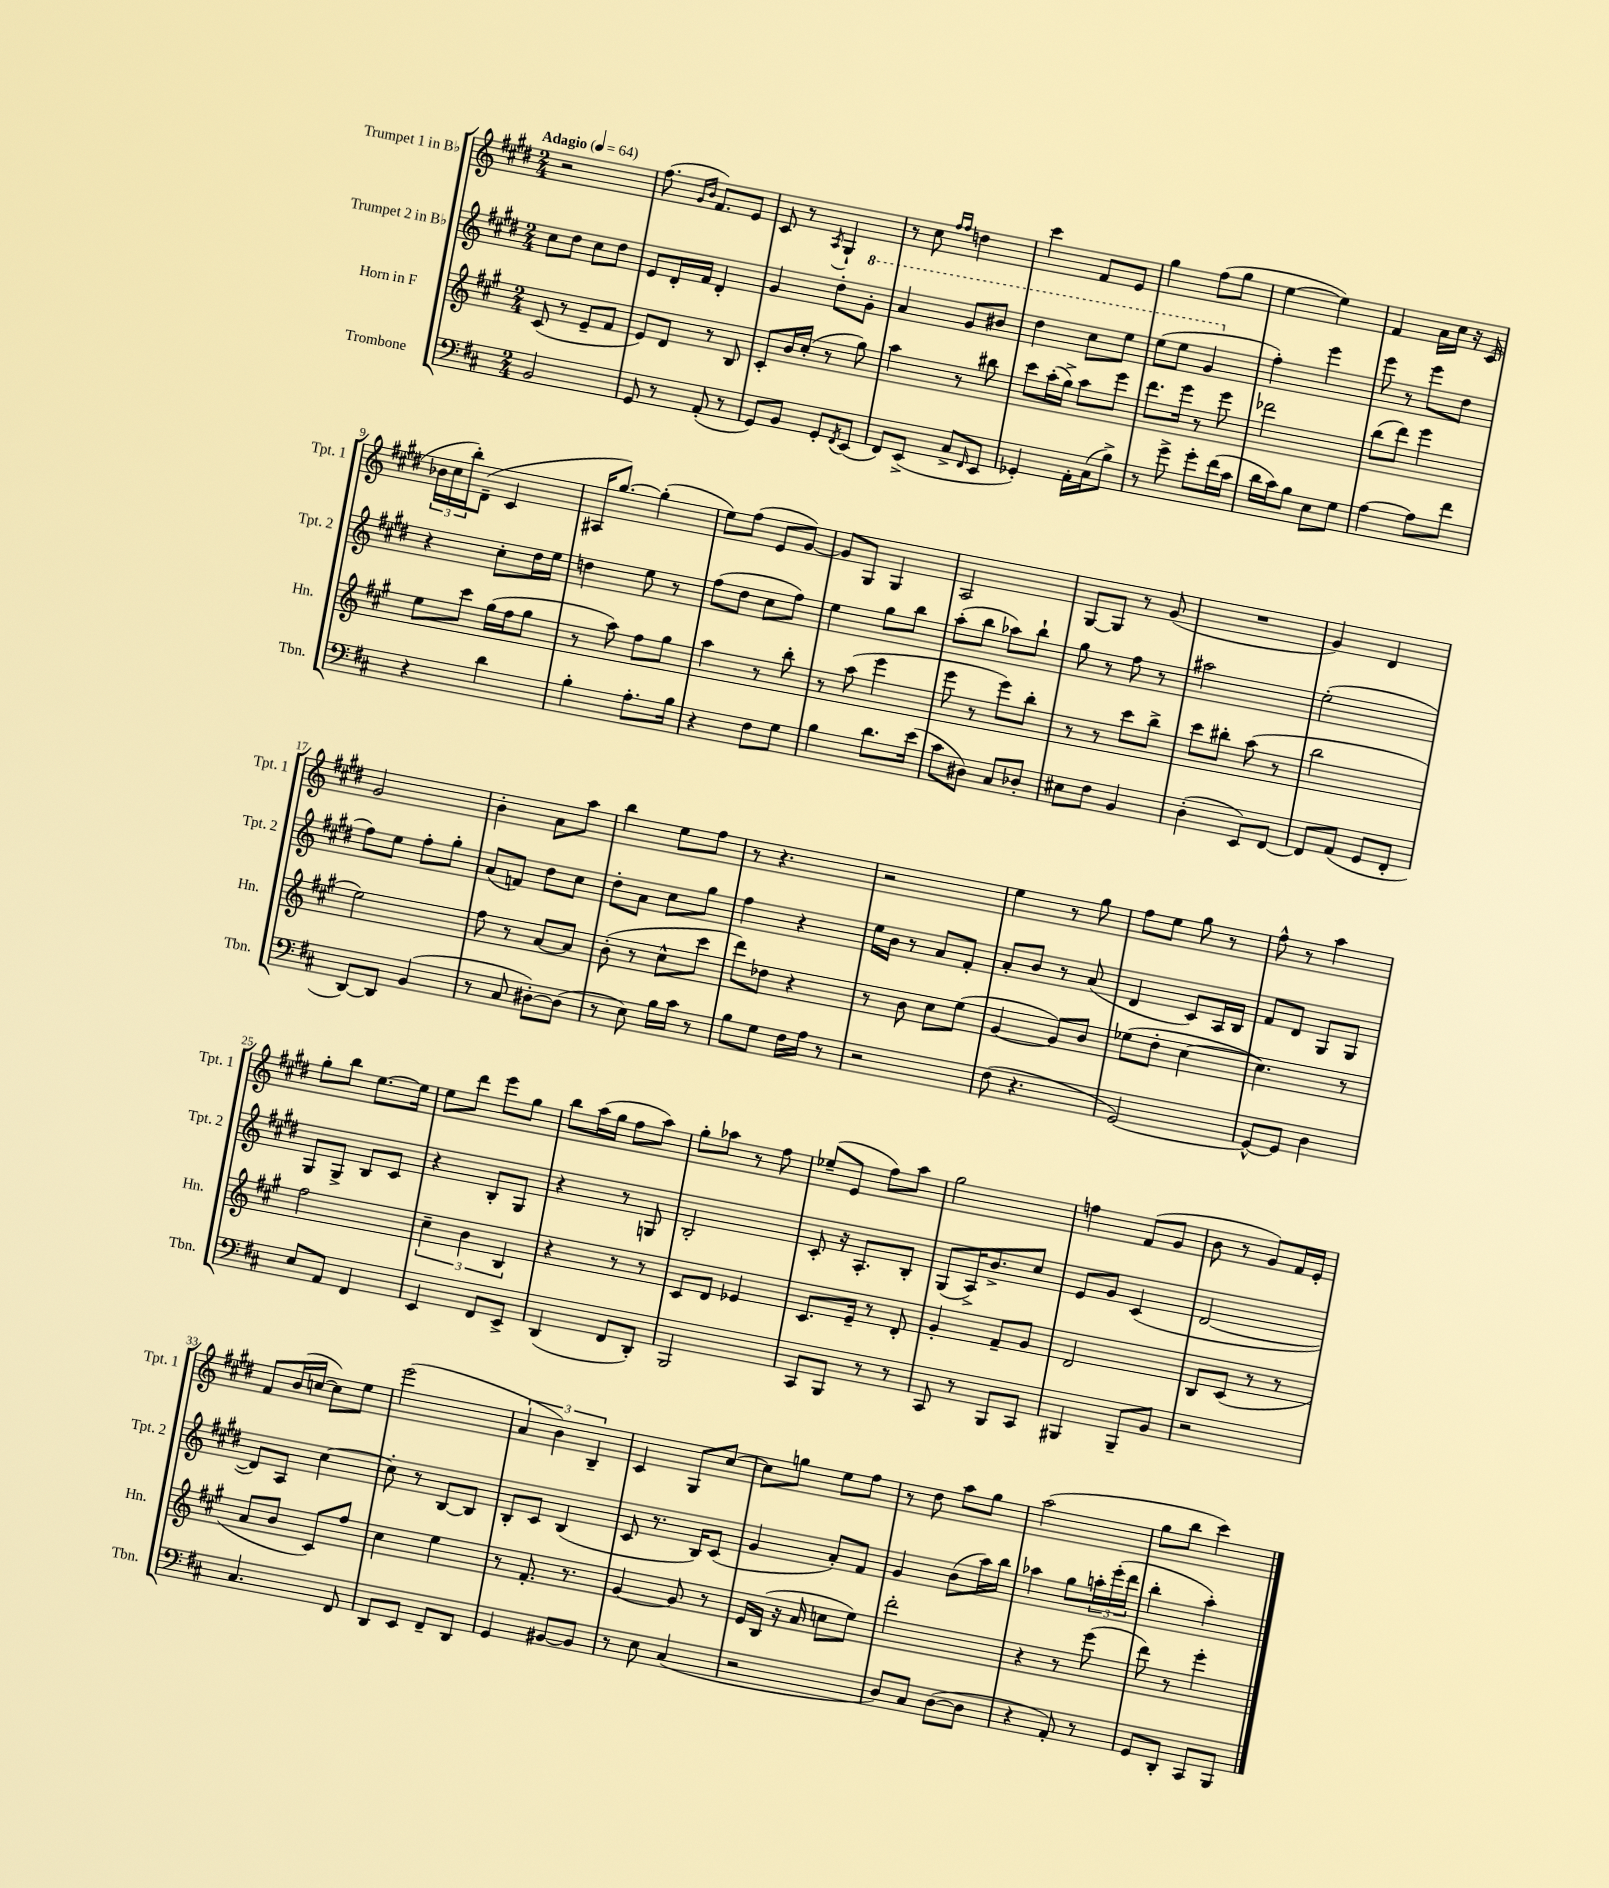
<<
\new StaffGroup <<
\new Staff = "s0" \with { instrumentName = "Trumpet 1 in Bb" shortInstrumentName = "Tpt. 1" } {
    \clef treble \key e \major \numericTimeSignature \time 2/4 \tempo "Adagio" 4 = 64
    r2 |
    fis''8.( \grace { gis'16 b'16 } fis'8.) e'8 |
    cis'8 r8 \acciaccatura { a8 } gis4-! |
    r8 cis''8 \grace { fis''16 fis''16 } d''4 |
    cis'''4 fis'8 e'8 |
    gis''4 fis''8( gis''8 |
    e''4~ e''4) |
    fis'4 a'16 cis''16 r16 cis'16( |
    \tuplet 3/2 { bes'16 cis''16 b''16-.) } dis'8--( cis'4 |
    ais16 gis''8.~) gis''4-.( |
    e''8) fis''8( e'8 gis'8~) |
    gis'8 gis8 gis4 |
    a2 |
    gis8~ gis8 r8 gis'8( |
    R2 |
    gis'4) dis'4 |
    gis'2 |
    b'4-. a'8 a''8 |
    b''4 e''8 fis''8 |
    r8 r4. |
    r2 |
    e''4 r8 gis''8 |
    fis''8 e''8 gis''8 r8 |
    fis''8-^ r8 a''4 |
    gis''8-. b''8 e''8.~ e''16 |
    e''8 dis'''8 e'''8 gis''8 |
    b''8 a''16( gis''16 fis''8 a''8) |
    gis''8-. aes''8 r8 fis''8 |
    ees''8--( e'8 fis''8) a''8 |
    gis''2 |
    f''4 fis'8( gis'8 |
    b'8 r8 gis'8) fis'16 e'16-. |
    fis'8 b'16( c''16~ c''8) e''8 |
    e'''2( |
    \tuplet 3/2 { a'4 b'4) b4-- } |
    cis'4 gis8 cis''8~ |
    cis''8 g''8 e''8 fis''8 |
    r8 dis''8 a''8 gis''8 |
    a''2( |
    gis''8 b''8 cis'''4) \bar "|." |
}
\new Staff = "s1" \with { instrumentName = "Trumpet 2 in Bb" shortInstrumentName = "Tpt. 2" } {
    \clef treble \key e \major \numericTimeSignature \time 2/4
    cis''8 dis''8 cis''8 dis''8 |
    e'8 dis'16-. fis'16 dis'4-. |
    gis'4 dis''8-. \ottava #1 gis''8-. |
    a''4 gis''8 bis''8 |
    dis'''4 cis'''8 e'''8 |
    e'''8( e'''8 gis''4 \ottava #0 |
    fis''4-.) e'''4 |
    e'''8 r8 e'''8 dis''8 |
    r4 cis''8-. dis''16 e''16 |
    d''4 e''8 r8 |
    fis''8( dis''8 cis''8 fis''8) |
    e''4 gis''8 b''8 |
    a''8-.( b''8 aes''8) b''8-! |
    gis''8 r8 fis''8 r8 |
    ais''2 |
    e''2-.( |
    fis''8) e''8 fis''8-. gis''8-. |
    a'8( f'8) dis''8 cis''8 |
    dis''8-. a'8 cis''8 gis''8 |
    fis''4 r4 |
    e''16 b'16 r8 a'8 fis'8-. |
    a'8-. b'8 r8 a'8( |
    dis'4 cis'8) a16 b16 |
    fis'8 dis'8 gis8 gis8 |
    gis8 gis8-> b8 cis'8 |
    r4 b8-. gis8 |
    r4 r8 g8 |
    b2-. |
    cis'8-. r16 a8.-. b8-. |
    gis8( a16->) b'8.-> cis''8 |
    e'8 gis'8 cis'4( |
    dis'2~ |
    dis'8) a8 cis''4~ |
    cis''8-. r8 b8~ b8 |
    b8-. cis'8 b4( |
    cis'8 r8. b16) cis'8( |
    gis'4 a'8-.) fis'8 |
    gis'4 b'8( a''16) b''16 |
    aes''4 gis''8 \tuplet 3/2 { a''16-. e'''16-.( dis'''16 } |
    b''4-. a''4-.) \bar "|." |
}
\new Staff = "s2" \with { instrumentName = "Horn in F" shortInstrumentName = "Hn." } {
    \clef treble \key a \major \numericTimeSignature \time 2/4
    cis'8( r8 e'8-- fis'8 |
    e'8) d'8 r8 b8 |
    cis'8-. b'16 cis''16-.( r8 gis''8) |
    a''4 r8 bis''8 |
    cis'''8 a''16-.( gis''16->) a''8 e'''8 |
    d'''8. e'''16 r8 e'''8 |
    des'''2 |
    b''8( d'''8) e'''4 |
    e''8 cis'''8 gis''16( fis''16 gis''8 |
    r8 a''8) fis''8 gis''8 |
    a''4 r8 b''8-. |
    r8 a''8( e'''4 |
    e'''8 r8 e'''8) b''8-. |
    r8 r8 cis'''8 b''8-> |
    cis'''8 bis''8-. a''8( r8 |
    b''2 |
    e''2) |
    fis''8 r8 a'8~ a'8 |
    b'8-.( r8 cis''8-^ cis'''8 |
    d'''8) des''8 r4 |
    r8 b'8 cis''8 e''8( |
    gis'4~ gis'8) b'8 |
    ees''8( d''8-. cis''4~ |
    cis''4.) r8 |
    fis''2 |
    \tuplet 3/2 { cis''4-- b'4 b4 } |
    r4 r8 r8 |
    cis'8 d'8 ees'4 |
    cis'8. e'16-- r8 d'8-. |
    gis'4-. fis'8-- gis'8 |
    d'2 |
    b8 cis'8( r8 r8 |
    a'8 b'8 cis'8) fis''8 |
    cis''4 e''4 |
    r8 fis'8.-. r8. |
    gis'4~ gis'8 r8 |
    e'16 b16( r16 a'16 c''8 e''8) |
    d'''2-. |
    r4 r8 e'''8( |
    d'''8) r8 e'''4-. \bar "|." |
}
\new Staff = "s3" \with { instrumentName = "Trombone" shortInstrumentName = "Tbn." } {
    \clef bass \key d \major \numericTimeSignature \time 2/4
    b,2 |
    g,8 r8 a,8-.( r8 |
    g,8) b,8 g,8-. \acciaccatura { fis,8 } e,8( |
    fis,8) e,8->( cis8-> \grace { fis,16 } e,8 |
    ges,4-.) a,16-. cis16( b8->) |
    r8 g'8-> g'8-. fis'16( cis'16 |
    d'16 cis'16) b8 e8 g8 |
    a4~ a8 fis'8 |
    r4 d'4 |
    b4-. a8.-. b16 |
    r4 fis8 g8 |
    b4 d'8. e'16( |
    cis'8 dis8) cis8 des8-. |
    eis8 fis8 b,4 |
    d4-.( e,8) fis,8~ |
    fis,8 a,8( g,8 fis,8-. |
    d,8~) d,8 b,4( |
    r8 cis8 dis8~-.) dis8( |
    r8 e8) b16 cis'16 r8 |
    b8 g8 fis16 a16 r8 |
    r2 |
    fis8( r4. |
    g,2~) |
    g,8~-^ g,8 d4 |
    e8 a,8 fis,4 |
    e,4 fis,8 e,8-> |
    d,4( fis,8 d,8-.) |
    b,,2 |
    cis,8 b,,8 r8 r8 |
    cis,8 r8 b,,8 cis,8 |
    bis,,4 bis,,8-- b,8 |
    r2 |
    cis4. fis,8 |
    d,8 e,8 fis,8-- d,8 |
    g,4 bis,8~ bis,8 |
    r8 e8 cis4( |
    r2 |
    d8) cis8 d8~( d8 |
    r4 a,8-.) r8 |
    g,8 d,8-. cis,8 b,,8 \bar "|." |
}
>>
>>
